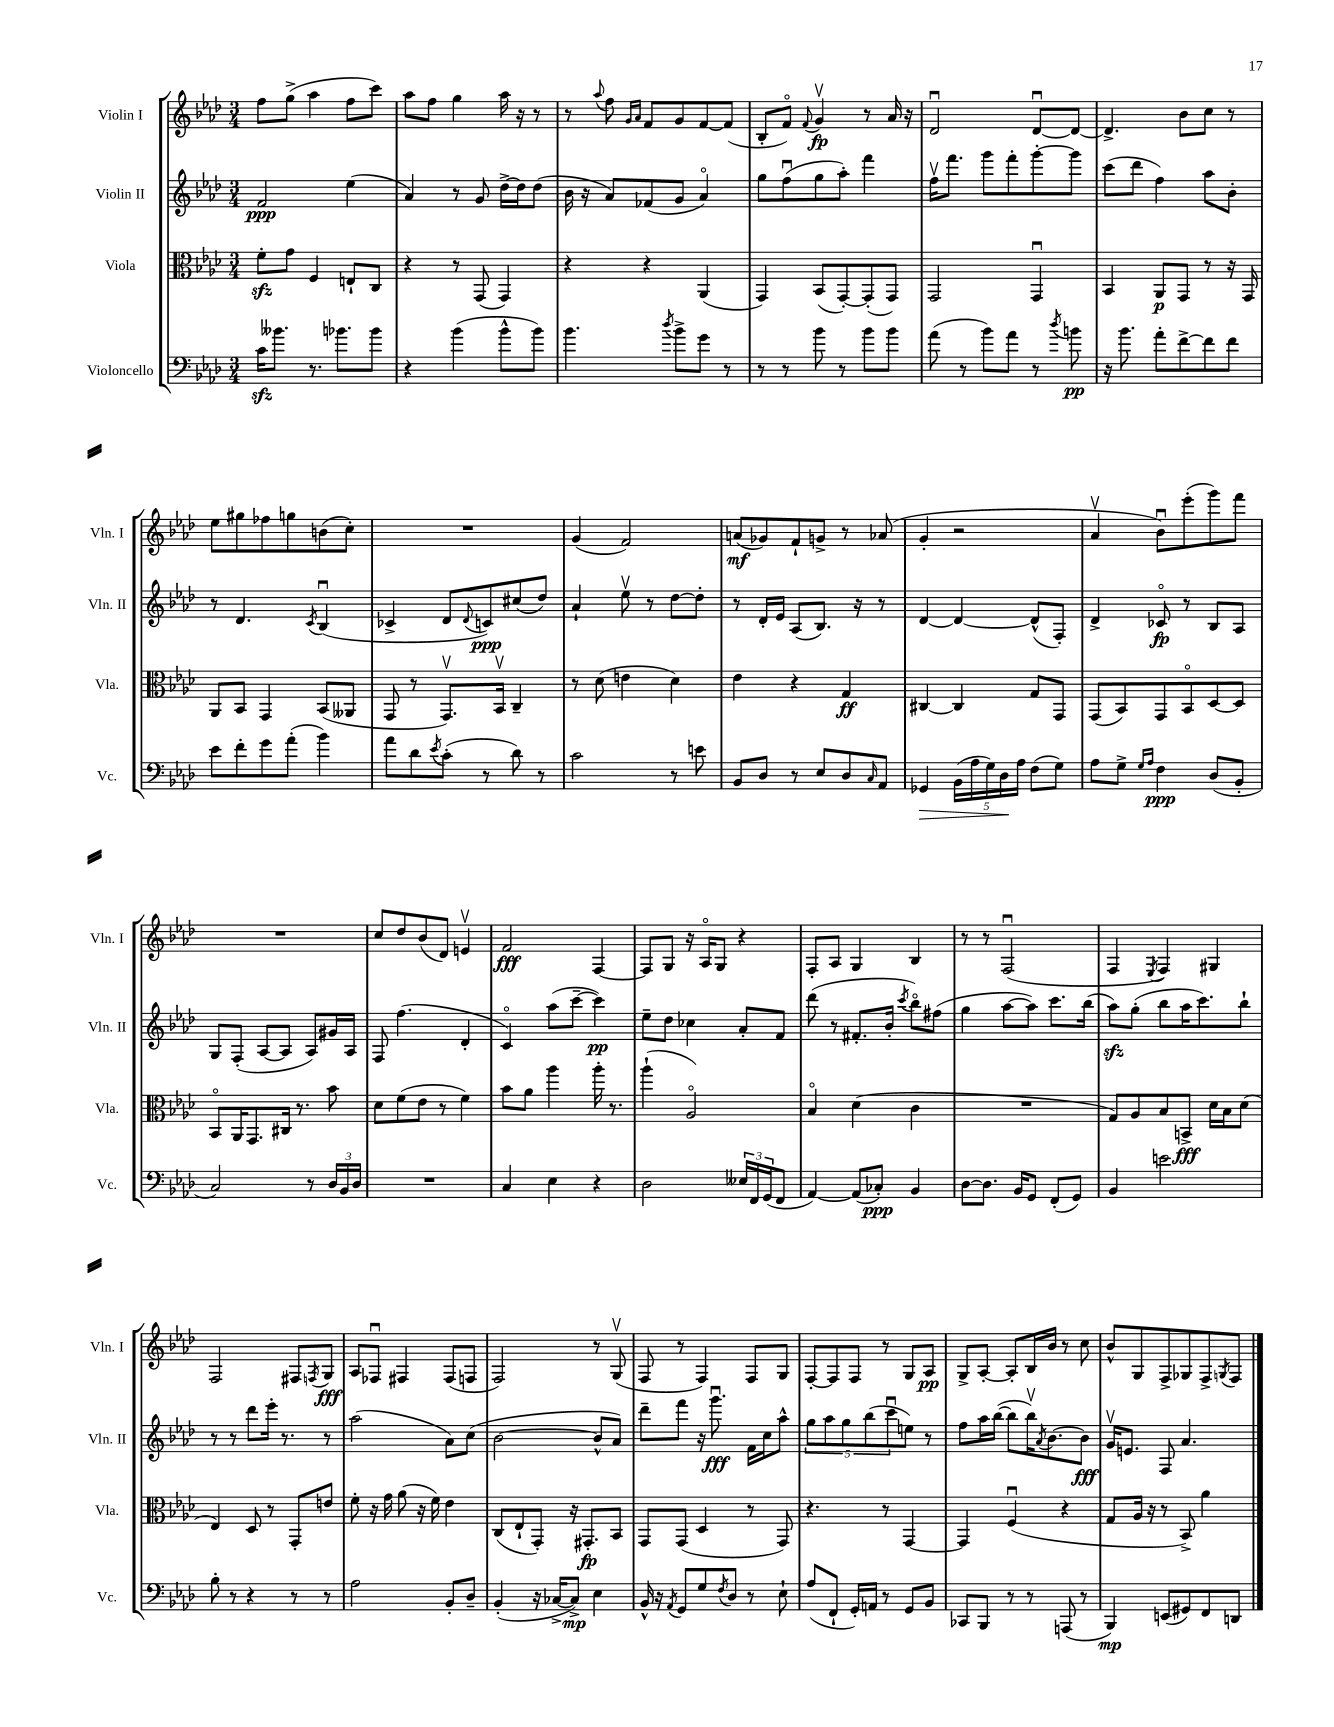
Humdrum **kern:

**kern	**kern	**kern	**kern
*staff4	*staff3	*staff2	*staff1
*clefF4	*clefC3	*clefG2	*clefG2
*k[b-e-a-d-]	*k[b-e-a-d-]	*k[b-e-a-d-]	*k[b-e-a-d-]
*M3/4	*M3/4	*M3/4	*M3/4
16c\LK	8f'\L	2f/	8ff\L
8.b--\J	.	.	.
.	8g\J	.	(8gg^\J
8.r	4F/	.	4aa-\
8.b-\L	.	.	.
.	8E`/L	(4ee-\	8ff\L
8b-\J	8C/J	.	8ccc\J)
=	=	=	=
4r	4r	4a-/)	8aa-\L
.	.	.	8ff\J
(4b-\	8r	8r	4gg\
.	(8GG/	8g/	.
8b-^^\L	4GG/)	[16dd-^\LL	16aa-\
.	.	16dd-\]J	16r
8b-\J)	.	(8dd-\J	8r
=	=	=	=
4.b-\	4r	16b-\	8r
.	.	16r	.
.	.	.	8qqaa-/
.	.	8a-/L)	8ff\
.	.	.	16qqg/LL
.	.	.	16qqa-/JJ
.	4r	(8f-/	8f/L
8qdd-/	.	.	.
8b-^\L	.	8g/J	8g/
8g\J	(4AA-/	4a-o/)	[8f/
8r	.	.	(8f/]J
=	=	=	=
8r	4GG/)	8gg\L	8B-'/L
8r	.	(8ffu\	8fo/J)
.	.	.	8qqf/
8b-\	(8BB-/L	8gg\	4gv/
8r	[8GG'/)	8aa-'\J)	.
8b-\L	(8GG'/]	4fff\	8r
8b-\J	8GG/J)	.	16a-/
.	.	.	16r
=	=	=	=
(8a-\	2GG/	16ffv\LK	2d-u/
.	.	8.fff\J	.
8r	.	.	.
8b-\L)	.	8ggg\L	.
8a-\J	.	8fff'\	.
8r	4GGu/	[8ggg'\	[8d-u/L
8qdd-/	.	.	.
8b\	.	8ggg\]J	8d-/_J
=	=	=	=
16r	4BB-/	(8ccc\L	4.d-^/]
8.b-\	.	.	.
.	.	8ddd-\J	.
8a-'\L	8AA-/L	4ff\)	.
[8f^\	8GG/J	.	8b-\L
8f\]	8r	8aa-\L	8cc\J
8f\J	16r	8b-'\J	8r
.	16GG/	.	.
=	=	=	=
8e-\L	8AA-/L	8r	8ee-\L
8f'\	8BB-/J	4.d-/	8gg#\
8g\	4GG/	.	8ff-\
(8a-'\J	.	.	8gg\
.	.	8qc/	.
4b-\)	(8BB-/L	(4B-u/	(8b\
.	8AA--/J	.	8cc'\J)
=	=	=	=
8a-\L	8GG/	4c-^/	2.r
8d-\	8r	.	.
8qe-/	.	.	.
(8c'\J	8.GGv/L)	8d-/L	.
.	.	8qqd-/	.
8r	.	8c/)	.
.	16BB-v/Jk	.	.
8d-\)	4C~/	(8cc#/	.
8r	.	8dd-/J)	.
=	=	=	=
2c\	8r	4a-`/	(4g/
.	(8d-\	.	.
.	4e\	8ee-v\	2f/)
.	.	8r	.
8r	4d-\)	[8dd-\L	.
8e\	.	8dd-'\]J	.
=	=	=	=
8BB-/L	4e-\	8r	(8a/L
8D-/J	.	16d-'/LL	8g-/)
.	.	16e-/JJ	.
8r	4r	(8A-/L	8f`/
8E-/L	.	8.B-/J)	8g^/J
8D-/	4G/	.	8r
.	.	16r	.
16qqC/	.	.	.
8AA-/J	.	8r	(8a-/
=	=	=	=
4GG-/	[4C#/	[4d-/	4g'/
(20BB-\LL	4C#/]	4d-/_	2r
20A-\	.	.	.
20G\)	.	.	.
20D-\	.	.	.
20A-\JJ	.	.	.
(8F\L	8G/L	(8d-^^/]L	.
8G\J)	8GG/J	8F'/J)	.
=	=	=	=
8A-\L	(8GG/L	4d-^/	4a-v/
8G^\J	8BB-/)	.	.
16qqG/LL	.	.	.
16qqA-/JJ	.	.	.
4F\	8GG/	8c-o/	8b-u\L)
.	8BB-o/	8r	(8eee-'\
(8D-/L	[8D-/	8B-/L	8ggg\)
8BB-'/J	8D-/]J	8A-/J	8fff\J
=	=	=	=
2C/)	8BB-o/L	8G/L	2.r
.	16AA-/K	(8F'/J	.
.	8.GG/	.	.
.	.	[8A-/L	.
.	16C#/Jk	8A-/]J	.
.	8.r	.	.
8r	.	8A-/L)	.
24D-/LL	8b-\	16g#/L	.
24BB-/	.	.	.
.	.	16A-/JJ	.
24D-/JJ	.	.	.
=	=	=	=
2.r	8d-\L	8F/	8cc/L
.	(8f\	(4.ff\	8dd-/
.	8e-\J	.	(8b-/
.	8r	.	8d-/J)
.	4f\)	4d-'/	4ev/
=	=	=	=
4C/	8b-\L	4co/)	2f/
.	8a-\J	.	.
4E-\	4aa-\	(8aa-\L	.
.	.	[8ccc~\J	.
4r	16aa-'\	4ccc\])	[4F/
.	8.r	.	.
=	=	=	=
2D-\	(4aa-`\	8ee-~\L	8F/]L
.	.	8dd-\J	8G/J
.	2A-o/)	4cc-\	16r
.	.	.	16A-o/LK
.	.	.	8G/J
24E--/LL	.	8a-'/L	4r
24FF/	.	.	.
(24GG/J	.	.	.
8FF/J	.	8f/J	.
=	=	=	=
[4AA-/)	4B-o/	(8ddd-\	8F'/L
.	.	8r	8A-/J
(8AA-/]L	(4d-\	8.f#'/L	4G/
8C-'/J)	.	.	.
.	.	16b-'/Jk	.
.	.	8qccc/	.
4BB-/	4c\	8bb-o\L)	4B-/
.	.	(8ff#\J	.
=	=	=	=
[8D-\L	2.r	4gg\	8r
8.D-\]J	.	.	8r
.	.	[8aa-\L	(2Fu/
16BB-/LK	.	.	.
8GG/J	.	8aa-\]J)	.
(8FF'/L	.	8.ccc\L	.
8GG/J)	.	.	.
.	.	(16bb-\Jk	.
=	=	=	=
4BB-/	8G/L)	8aa-\L)	4F/
.	8A-/	(8gg'\J	.
.	.	.	8qE-/
2e\	8B-/	8bb-\L	4F/)
.	8BB^/J	16aa-\K	.
.	.	8.ccc\)	.
.	16d-\LL	.	4G#/
.	16B-\J	.	.
.	(8d-\J	8bb-`\J	.
=	=	=	=
8B-'\	4E-/)	8r	2F/
8r	.	8r	.
4r	8D-/	8ddd-\L	.
.	8r	16eee-'\Jk	.
.	.	8.r	.
8r	8GG'/L	.	8F#/L
.	.	.	8qF/
8r	8e/J	8r	8G/J
=	=	=	=
2A-\	8f'\	(2aa-\	8A-/L
.	16r	.	8F-u/J
.	16g\	.	.
.	(8a-\	.	4F#/
.	16r	.	.
.	16f\)	.	.
8BB-'/L	4e-\	8a-\L)	(8F#/L
8D-~/J	.	(8cc\J	8F/J
=	=	=	=
(4BB-'/	(8C/L	[2b-\	2F/)
.	8E-`/	.	.
16r	8GG'/J)	.	.
[16C-^/LK	.	.	.
8C-^/]J)	16r	.	.
.	8.GG#'/L	.	.
4E-\	.	8b-^^/]L	8r
.	8BB-/J	8a-/J)	(8Gv/
=	=	=	=
16BB-^^/	8GG/L	8ddd-~\L	8F/
16r	.	.	.
8qAA-/	.	.	.
8GG/L	(8GG/J	8fff\J	8r
8G/	4D-/	16r	4F/)
.	.	8.gggu\	.
8qF/	.	.	.
8D-/J	.	.	.
8r	8r	16f\LL	8F/L
.	.	16cc\J	.
8E-`\	8GG/)	8aa-^^\J	8G/J
=	=	=	=
(8A-/L	4.r	10gg\L	[8F'/L
.	.	10aa-\	.
8FF`/J	.	.	8F/]
.	.	10gg\	.
16GG'/LL)	.	.	8F/J
.	.	(10bb-\	.
16AA/JJ	.	.	.
8r	8r	.	8r
.	.	10cccu\	.
8GG/L	[4GG/	8ee\J)	8G/L
8BB-/J	.	8r	8A-/J
=	=	=	=
8CC-/L	4GG/]	8ff\L	8G^/L
8BBB-/J	.	16aa-\L	[8A-'/J
.	.	([16bb-\JJ	.
8r	(4Fu/	8bb-\]L	8A-'/]L
8r	.	16bb-v\K)	16B-/L
.	.	8qa-/	.
.	.	[8.b-\	16b-/JJ
(8AAA/	4r	.	8r
8r	.	8b-\]J	8cc\
=	=	=	=
4BBB-/)	8G/L	16gv/LK	8b-^^/L
.	.	8.e/J	.
.	16A-/Jk	.	8G/
.	16r	.	.
(8EE/L	8r	8F/	8F^/
8GG#/)	8BB-^/)	4.a-/	8G-/
8FF/	4a-\	.	8F^/
.	.	.	8qG/
8DD/J	.	.	8F/J
==	==	==	==
*-	*-	*-	*-
